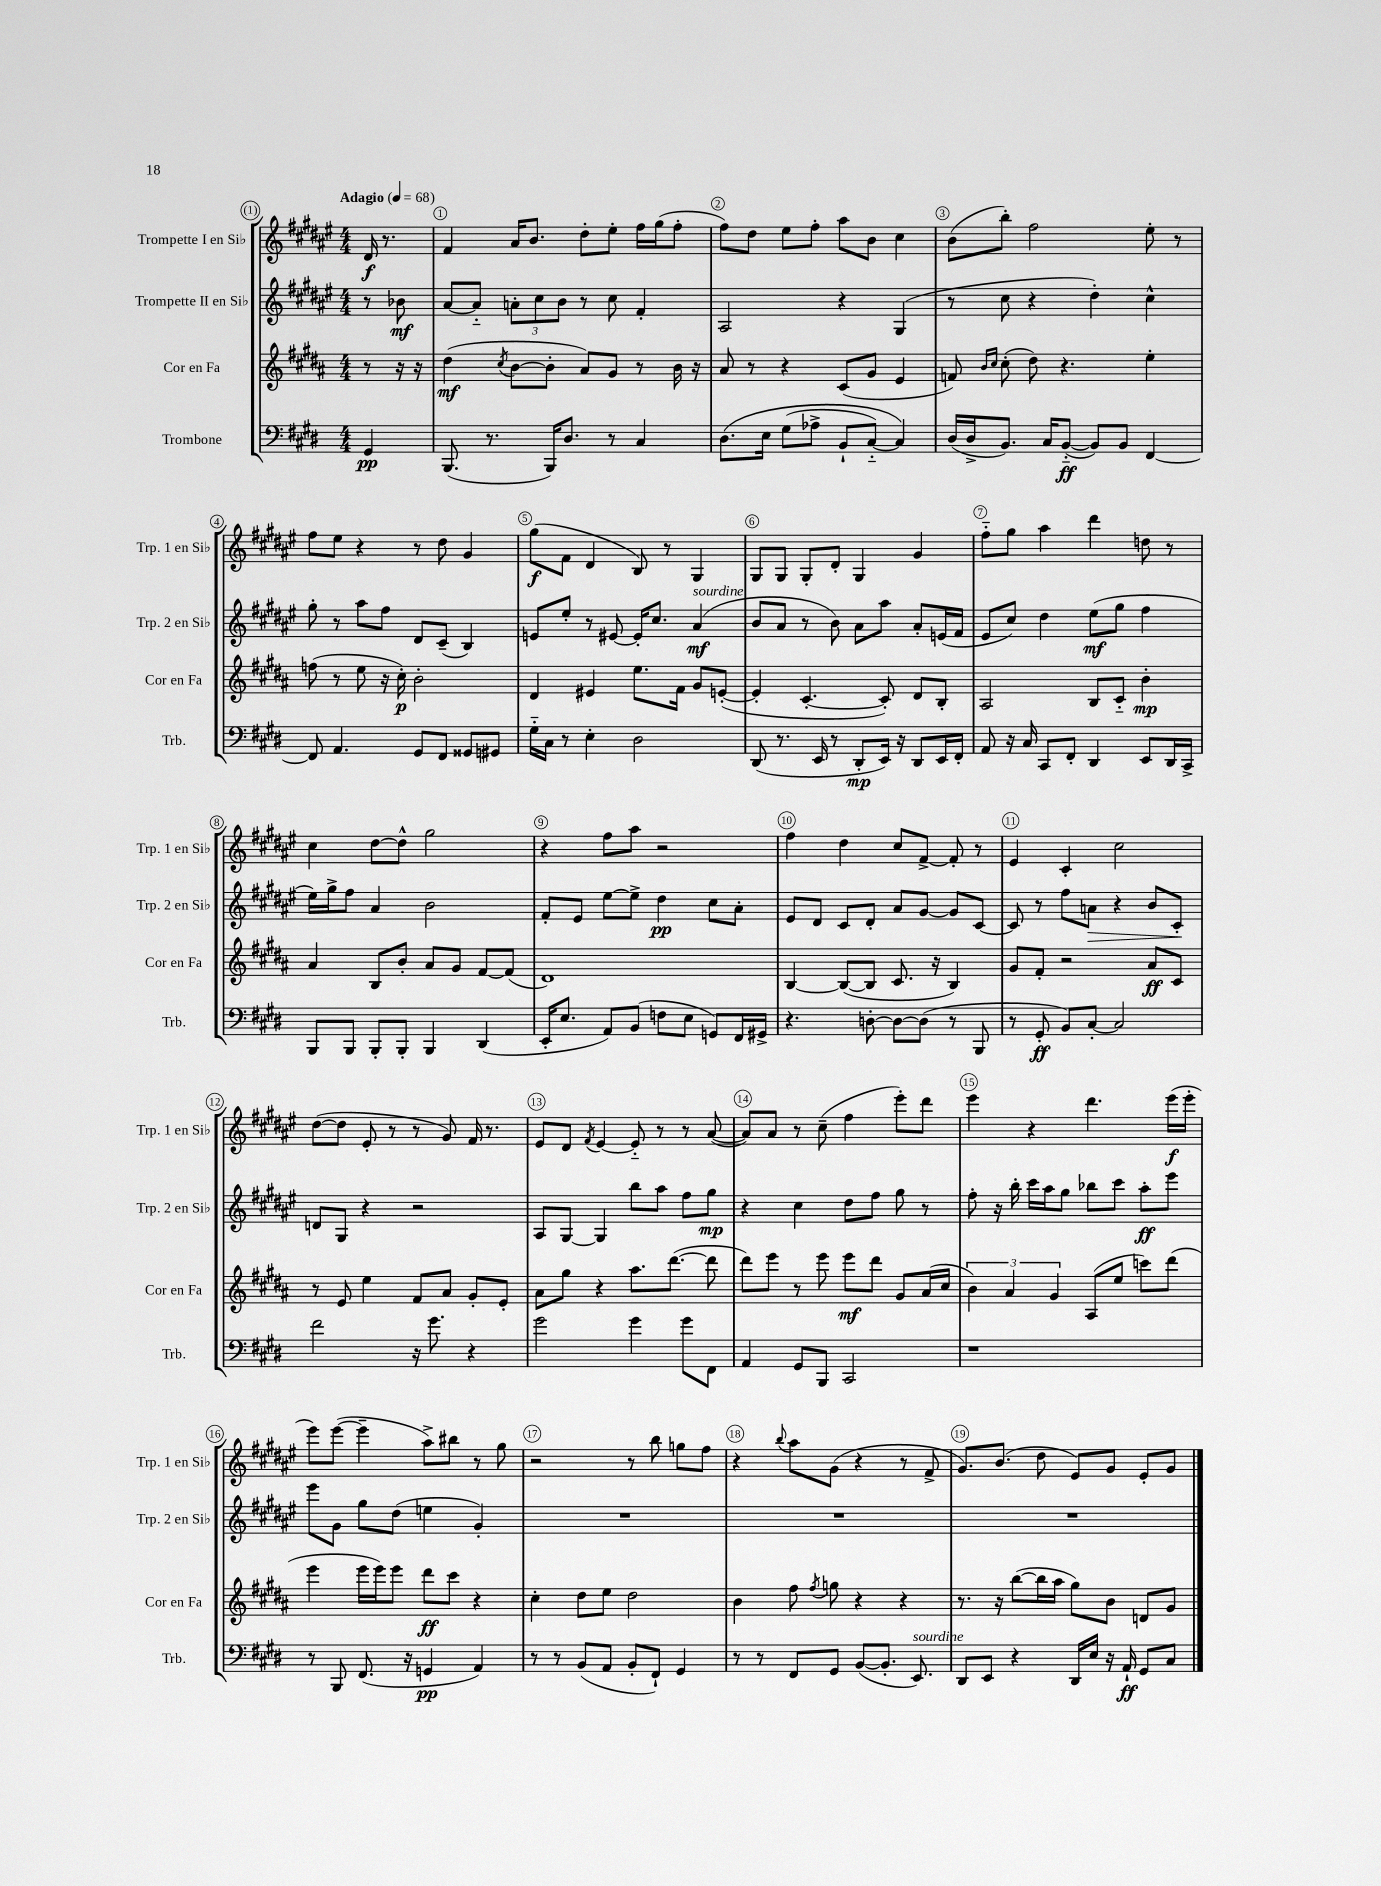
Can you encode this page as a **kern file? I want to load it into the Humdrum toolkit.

**kern	**kern	**kern	**kern
*staff4	*staff3	*staff2	*staff1
*clefF4	*clefG2	*clefG2	*clefG2
*k[f#c#g#d#]	*k[f#c#g#d#a#]	*k[f#c#g#d#a#e#]	*k[f#c#g#d#a#e#]
*M4/4	*M4/4	*M4/4	*M4/4
*MM68	*MM68	*MM68	*MM68
4GG#	8r	8r	16d#
.	.	.	8.r
.	16r	8b-	.
.	16r	.	.
=	=	=	=
(8.BBB	(4dd#	[8a#	4f#
.	.	8a#'~]	.
8.r	.	.	.
.	8qcc#	.	.
.	[8b	12a'	16a#
.	.	.	8.b
.	.	12cc#	.
16BBB)	8b']	.	.
.	.	12b	.
8.D#	.	.	.
.	8a#)	8r	8dd#'
8r	8g#	8cc#	8ee#'
4C#	8r	4f#'	16ff#
.	.	.	(16gg#
.	16b	.	8ff#'
.	16r	.	.
=	=	=	=
&(8.D#	8a#	2A#	8ff#)
.	8r	.	8dd#
16E	.	.	.
(8G#	4r	.	8ee#
8A-^	.	.	8ff#'
8BB`	(8c#	4r	8aa#
[8C#'~)	8g#	.	8b
4C#]&)	4e	(4G#	4cc#
=	=	=	=
(16D#	8f)	8r	(8b
16D#^	.	.	.
.	16qqb	.	.
.	16qqcc#	.	.
8.BB)	(8cc#'	8cc#	8bb')
.	8dd#)	4r	2ff#
16C#	.	.	.
([8BB'~	4.r	.	.
8BB])	.	4dd#')	.
8BB	.	.	.
[4FF#	4ee'	4cc#^^	8ee#'
.	.	.	8r
=	=	=	=
8FF#]	(8ff	8gg#'	8ff#
4.AA	8r	8r	8ee#
.	8ee	8aa#	4r
.	16r	8ff#	.
.	16cc#')	.	.
8GG#	2b'	8d#	8r
8FF#	.	(8c#~	8dd#
8GG##	.	4B)	4g#
8GG#	.	.	.
=	=	=	=
16G#'~	4d#	8e	(8gg#
16C#	.	.	.
8r	.	8ee#'	8f#
4E'	4e#	8r	4d#
.	.	[8e#	.
2D#	8.ee	16e#']	8B)
.	.	8.cc#	.
.	.	.	8r
.	16f#	.	.
.	8g#	(4a#	4G#
.	([8e'	.	.
=	=	=	=
(8DD#	4e']	8b	8G#
8.r	.	8a#	8G#
.	[4.c#'	8r	8G#'
16EE	.	.	.
8r	.	8b)	8d#'
8DD#'	.	8a#	4G#
16EE)	8c#'])	8aa#	.
16r	.	.	.
8DD#	8d#	8a#'	4g#
16EE	8B'	(16e	.
16FF#'	.	16f#	.
=	=	=	=
8AA	2A#	8e#	8ff#'~
16r	.	8cc#)	8gg#
16C#	.	.	.
8CC#	.	4dd#	4aa#
8FF#'	.	.	.
4DD#	8B	(8ee#	4ddd#
.	8c#'~	8gg#	.
8EE	4b'	4ff#	8dd
16DD#	.	.	8r
16CC#^	.	.	.
=	=	=	=
8BBB	4a#	16ee#)	4cc#
.	.	16gg#^	.
8BBB	.	8ff#	.
8BBB'	8B	4a#	[8dd#
8BBB'	8b'	.	8dd#^^]
4BBB	8a#	2b	2gg#
.	8g#	.	.
(4DD#	[8f#	.	.
.	(8f#]	.	.
=	=	=	=
16EE'	1d#)	8f#'	4r
8.E	.	.	.
.	.	8e#	.
8AA)	.	[8ee#	8ff#
(8BB	.	8ee#^]	8aa#
8F	.	4dd#	2r
8E	.	.	.
8GG)	.	8cc#	.
16FF#	.	8a#'	.
16GG#^	.	.	.
=	=	=	=
4.r	[4B	8e#	4ff#
.	.	8d#	.
.	(8B_	8c#	4dd#
[8D'	8B]	8d#'	.
8D_	8.c#	8a#	8cc#
(8D]	.	[8g#	[8f#^
.	16r	.	.
8r	4B)	8g#]	8f#']
8BBB	.	[8c#	8r
=	=	=	=
8r	8g#	8c#]	4e#
8GG#'	8f#'	8r	.
8BB)	2r	8ff#	4c#'
[8C#'	.	8a	.
2C#]	.	4r	2cc#
.	8a#	8b	.
.	8c#	8c#'	.
=	=	=	=
2f#	8r	8d	([8dd#
.	8e	8G#	8dd#]
.	4ee	4r	8e#'
.	.	.	8r
16r	8f#	2r	8r
8.g#	.	.	.
.	8a#	.	8g#)
4r	8g#'	.	16f#
.	.	.	8.r
.	8e'	.	.
=	=	=	=
2g#	8a#	8A#	8e#
.	8gg#	[8G#	8d#
.	.	.	8qf#
.	4r	4G#]	[4e#
4g#	8.aa#	8bb	8e#'~]
.	.	8aa#	8r
.	([8.ddd#	.	.
8g#	.	8ff#	8r
8FF#	8ddd#]	8gg#	([8a#
=	=	=	=
4AA	8ddd#)	4r	8a#])
.	8eee	.	8a#
8GG#	8r	4cc#	8r
8BBB	8eee	.	(8cc#~
2CC#	8eee	8dd#	4ff#
.	8ddd#	8ff#	.
.	8g#	8gg#	8eee#')
.	(16a#	8r	8ddd#
.	16cc#	.	.
=	=	=	=
1r	6b)	8ff#'	4eee#
.	.	16r	.
.	6a#	.	.
.	.	16bb'	.
.	.	16ccc#	4r
.	.	16aa#	.
.	6g#	.	.
.	.	8gg#	.
.	(8A#	8bb-	4.ddd#
.	8ee	8ccc#	.
.	8ccc)	8aa#'	.
.	(8ddd#	8eee#	(16eee#
.	.	.	16eee#'
=	=	=	=
8r	4eee	8eee#	8eee#)
8BBB	.	8g#	([8eee#
(8.FF#	16eee	8gg#	4eee#~]
.	16eee)	.	.
.	8eee	(8dd#	.
16r	.	.	.
4GG	8ddd#	4ee	8aa#^)
.	8ccc#	.	8bb#
4AA)	4r	4g#')	8r
.	.	.	8gg#
=	=	=	=
8r	4cc#'	1r	2r
8r	.	.	.
(8BB	8dd#	.	.
8AA	8ee	.	.
8BB'	2dd#	.	8r
8FF#`)	.	.	8bb
4GG#	.	.	8gg
.	.	.	8ff#
=	=	=	=
8r	4b	1r	4r
8r	.	.	.
.	.	.	8qqbb
8FF#	8ff#	.	8aa#
.	8qff#	.	.
8GG#	8gg	.	(8g#
([8BB	4r	.	4r
8.BB']	.	.	.
.	4r	.	8r
8.EE)	.	.	.
.	.	.	8f#^
=	=	=	=
8DD#	8.r	1r	8.g#)
8EE	.	.	.
.	16r	.	(8.b
4r	([8bb	.	.
.	16bb]	.	8dd#
.	16aa#	.	.
16DD#	8gg#)	.	8e#)
16E	.	.	.
16r	8b	.	8g#
16AA`	.	.	.
8GG#	8d	.	8e#'
8C#	8g#	.	8g#
==	==	==	==
*-	*-	*-	*-
